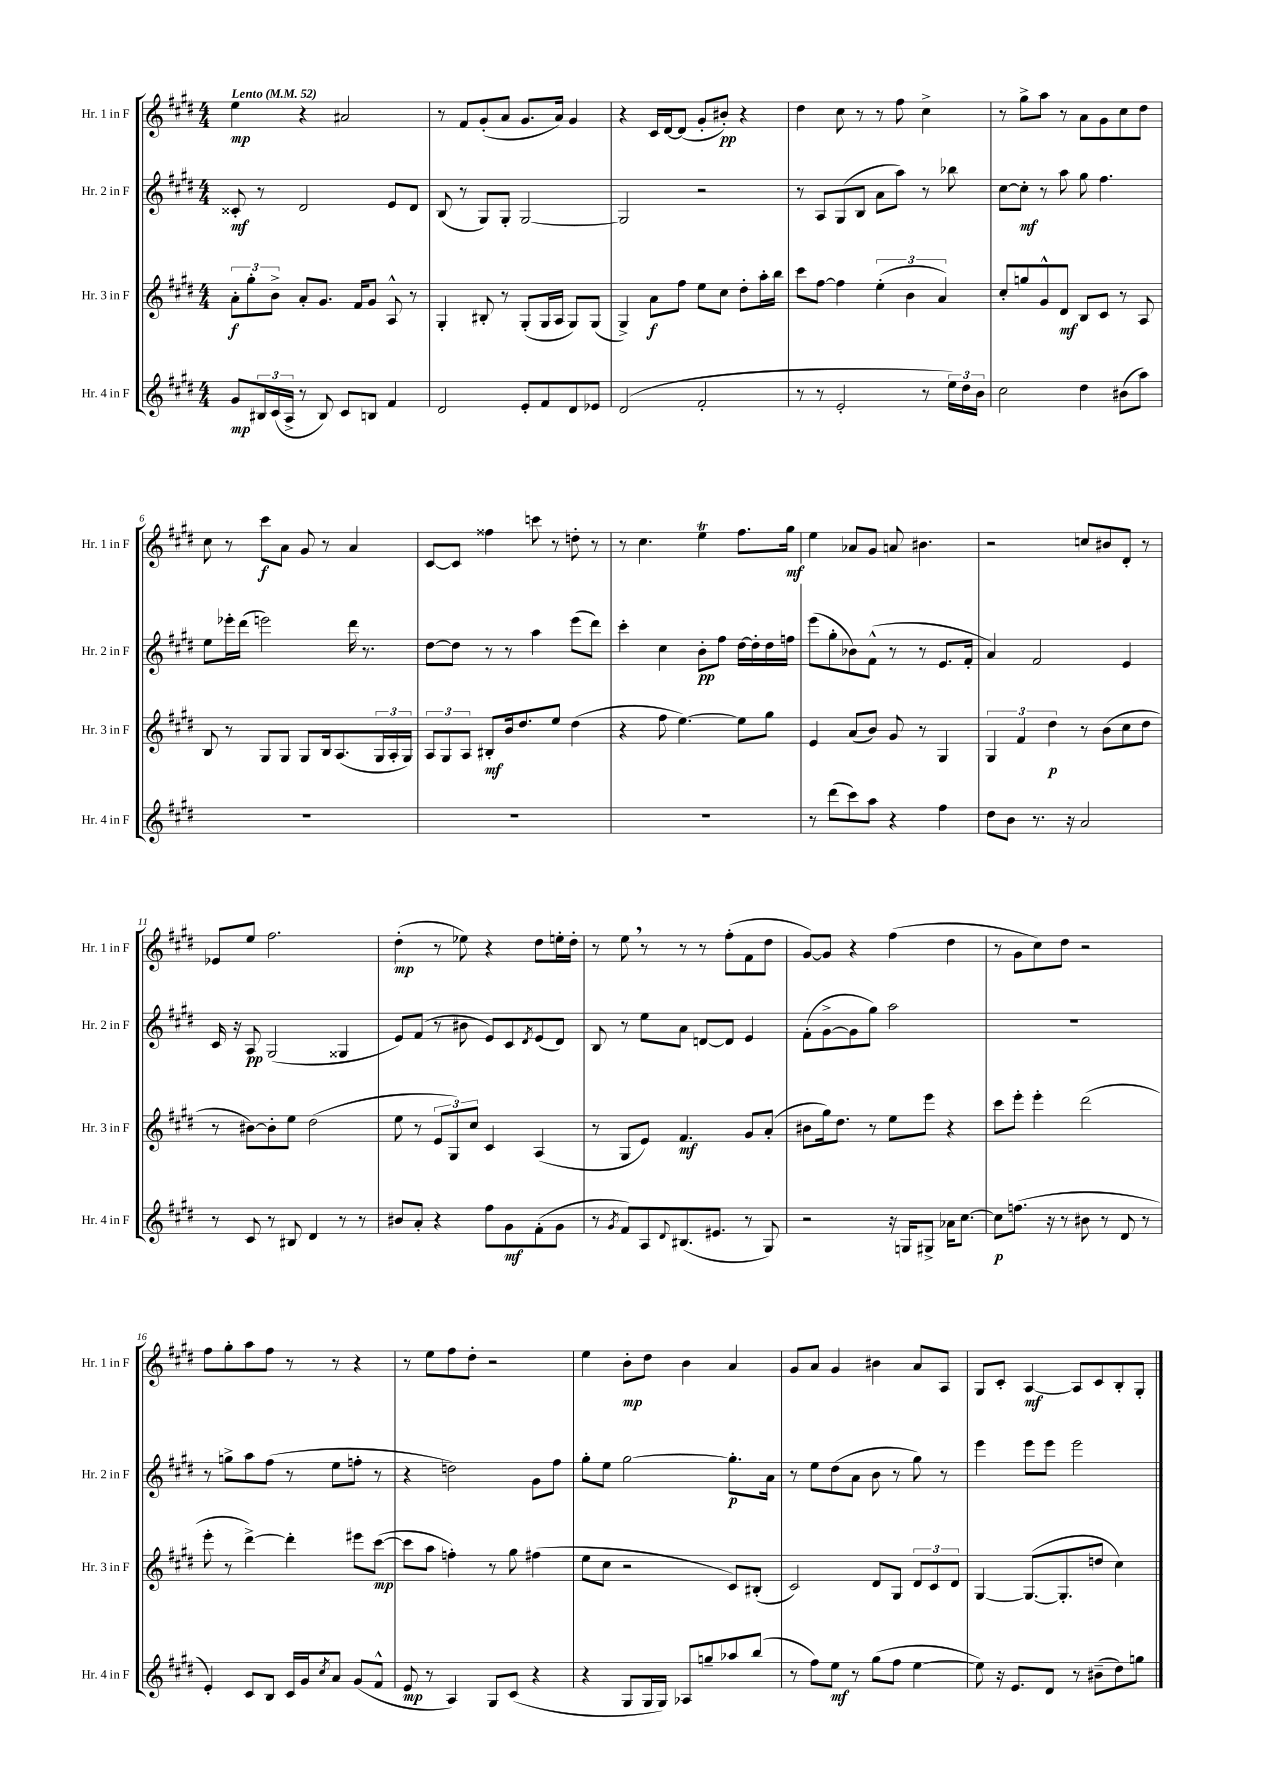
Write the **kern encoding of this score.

**kern	**kern	**kern	**kern
*staff4	*staff3	*staff2	*staff1
*clefG2	*clefG2	*clefG2	*clefG2
*k[f#c#g#d#]	*k[f#c#g#d#]	*k[f#c#g#d#]	*k[f#c#g#d#]
*M4/4	*M4/4	*M4/4	*M4/4
*MM52	*MM52	*MM52	*MM52
8g#	12a'	8c##'	4ee
.	12gg#'	.	.
24B#	.	8r	.
(24c#	12b^	.	.
24A^	.	.	.
8r	8a'	2d#	4r
8B#)	8.g#	.	.
8c#	.	.	2a#
.	16f#	.	.
8B	8g#	.	.
4f#	8A^^	8e	.
.	8r	8d#	.
=	=	=	=
2d#	4G#'	(8B	8r
.	.	8r	8f#
.	8B#'	8G#)	(8g#'
.	8r	8G#'	8a
8e'	(8G#'	[2G#	8.g#
8f#	16G#	.	.
.	16A	.	16a)
8d#	8G#)	.	4g#
8e-	(8G#	.	.
=	=	=	=
(2d#	4G#^)	2G#]	4r
.	8a	.	16c#
.	.	.	[16d#
.	8ff#	.	(8d#]
2f#'	8ee	2r	8g#'
.	8cc#	.	8b#')
.	8dd#'	.	4r
.	16aa'	.	.
.	16bb	.	.
=	=	=	=
8r	8ccc#	8r	4dd#
8r	[8ff#	8A	.
2e'	4ff#]	(8G#	8cc#
.	.	8B	8r
.	(6ee'	8a	8r
.	.	8aa)	8ff#
.	6b	.	.
8r	.	8r	4cc#^
.	6a)	.	.
24ee)	.	8bb-	.
24dd#	.	.	.
24b	.	.	.
=	=	=	=
2cc#	8cc#'	[8cc#	8r
.	8gg	8cc#']	8gg#^
.	8g#^^	8r	8aa
.	8d#	8aa	8r
4dd#	8B	8gg#	8a
.	8c#	4.ff#	8g#
(8b#	8r	.	8cc#
8aa)	8A	.	8dd#
=	=	=	=
1r	8B	8ee	8cc#
.	8r	16eee-'	8r
.	.	(16ddd#	.
.	8G#	2eee)	8ccc#
.	8G#	.	8a
.	8G#	.	8g#
.	16B	.	8r
.	(8.A	.	.
.	.	16ddd#	4a
.	.	8.r	.
.	24G#	.	.
.	24A'	.	.
.	24G#)	.	.
=	=	=	=
1r	12A	[8dd#	[8c#
.	12G#	.	.
.	.	8dd#]	8c#]
.	12A	.	.
.	8B#'	8r	4ff##
.	16b	8r	.
.	8.dd#	.	.
.	.	4aa	8ccc
.	8ee	.	8r
.	(4dd#	(8eee	8dd'
.	.	8ddd#)	8r
=	=	=	=
1r	4r	4ccc#'	8r
.	.	.	4.cc#
.	8ff#	4cc#	.
.	[4.ee)	.	.
.	.	8b'	4ee
.	.	8ff#	.
.	8ee]	[16dd#	8.ff#
.	.	16dd#']	.
.	8gg#	16dd#	.
.	.	16ff	16gg#
=	=	=	=
8r	4e	(8eee	4ee
(8ddd#	.	8gg#'	.
8ccc#)	(8a	8b-)	8a-
8aa	8b)	(8f#^^	8g#
4r	8g#	8r	8a
.	8r	8r	4.b#
4ff#	4G#	8.e	.
.	.	16f#'	.
=	=	=	=
8dd#	6G#	4a)	2r
8b	.	.	.
.	6f#	.	.
8.r	.	2f#	.
.	6dd#	.	.
16r	.	.	.
2a	8r	.	8cc
.	(8b	.	8b#
.	8cc#	4e	8d#'
.	8dd#	.	8r
=	=	=	=
8r	8r	16c#	8e-
.	.	16r	.
8c#	[8b#)	8A	8ee
8r	8b#']	(2G#	2.ff#
8B#	8ee	.	.
4d#	(2dd#	.	.
8r	.	4G##	.
8r	.	.	.
=	=	=	=
8b#	8ee	8e)	(4dd#'
8a'	8r	(8f#	.
4r	12e	8r	8r
.	12G#)	.	.
.	.	8b#	8ee-)
.	12cc#	.	.
8ff#	4c#	8e)	4r
8g#	.	8c#	.
.	.	8qd#	.
(8f#'	(4A	(8e	8dd#
8g#	.	8d#)	16ee'
.	.	.	16dd#'
=	=	=	=
8r	8r	8B	8r
8qg#	.	.	.
8f#)	8G#	8r	8ee
8A	8e)	8ee	8r
8qqd#	.	.	.
(8.B#	4.f#	8a	8r
.	.	[8d	8r
8.e#	.	.	.
.	.	8d]	(8ff#'
8r	8g#	4e	8f#
8G#)	(8a'	.	8dd#
=	=	=	=
2r	8b#	(8f#'	[8g#)
.	16gg#)	[8g#^	8g#]
.	8.dd#	.	.
.	.	8g#]	4r
.	8r	8gg#)	.
16r	8ee	2aa	(4ff#
16G	.	.	.
8G#^	8eee	.	.
16a-	4r	.	4dd#
[8.cc#	.	.	.
=	=	=	=
8cc#]	8ccc#	1r	8r
(8.ff	8eee'	.	8g#
.	4eee'	.	8cc#)
16r	.	.	.
8r	.	.	8dd#
8b#	(2ddd#	.	2r
8r	.	.	.
8d#	.	.	.
8r	.	.	.
=	=	=	=
4e')	8eee'	8r	8ff#
.	8r	8gg^	8gg#'
8c#	[4ddd#^)	8aa	8aa
8B	.	(8ff#	8ff#
16c#	4ddd#']	8r	8r
16g#	.	.	.
8qcc#	.	.	.
8a	.	8ee	8r
(8g#	8eee#	8ff'	4r
8f#^^	([8ccc#	8r	.
=	=	=	=
8e	8ccc#]	4r	8r
8r	8aa	.	8ee
4A)	4ff')	2dd)	8ff#
.	.	.	8dd#'
8G#	8r	.	2r
(8c#	8gg#	.	.
4r	(4ff#	8g#	.
.	.	8ff#	.
=	=	=	=
4r	8ee	8gg#'	4ee
.	8cc#	8ee	.
8G#	2r	[2gg#	8b'
16G#	.	.	8dd#
16G#)	.	.	.
8A-	.	.	4b
8gg~	.	.	.
8aa-	8c#)	8.gg#']	4a
(8bb	(8B#'	.	.
.	.	16a	.
=	=	=	=
8r	2c#)	8r	8g#
8ff#)	.	8ee	8a
8ee	.	(8dd#	4g#
8r	.	8a	.
(8gg#	8d#	8b	4b#
8ff#	8G#	8r	.
[4ee	12d#	8gg#)	8a
.	12c#	.	.
.	.	8r	8A
.	12d#	.	.
=	=	=	=
8ee])	[4G#	4eee	8G#
16r	.	.	8c#'
8.e	.	.	.
.	(8.G#_	8eee	[4A
8d#	.	8eee	.
.	8.G#']	.	.
8r	.	2eee	8A]
(8b#~	8dd	.	8c#
8dd#)	4cc#)	.	8B'
8gg	.	.	8G#'
==	==	==	==
*-	*-	*-	*-
